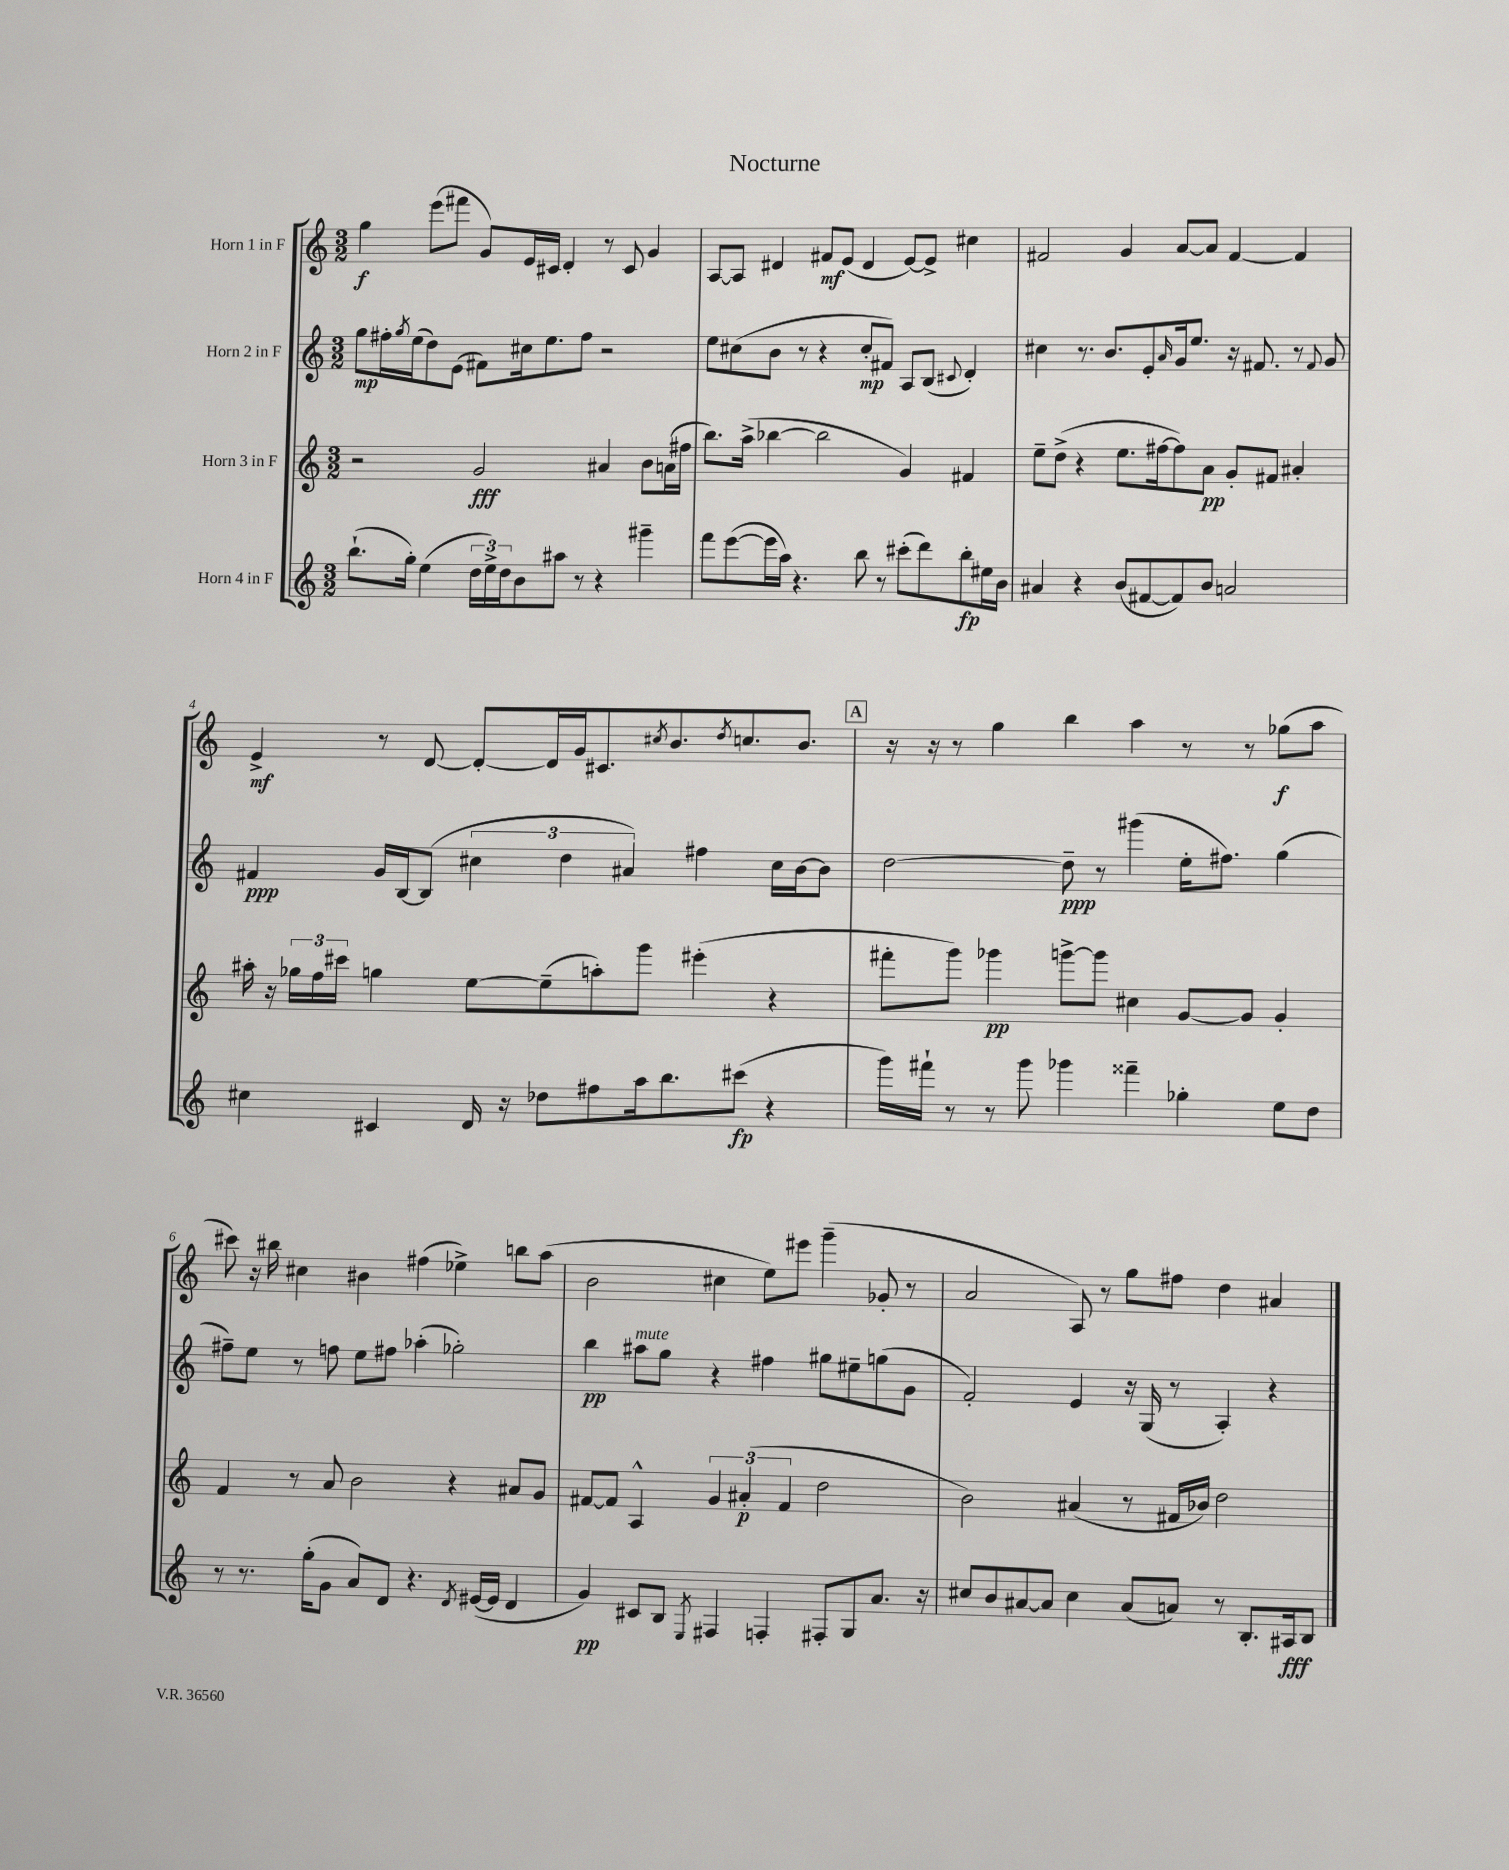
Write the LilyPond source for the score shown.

\header { title = "Nocturne" }
<<
\new StaffGroup <<
\new Staff = "s0" \with { instrumentName = "Horn 1 in F" } {
    \clef treble \key c \major \numericTimeSignature \time 3/2
    g''4\f e'''8( fis'''8 g'8) e'16 cis'16 d'4-. r8 cis'8 g'4 |
    a8~ a8 dis'4 fis'8\mf e'8( dis'4 e'8~) e'8-> cis''4 |
    fis'2 g'4 a'8~ a'8 fis'4~ fis'4 |
    e'4->\mf r8 d'8~ d'8~-. d'16 g'16 cis'8. \acciaccatura { cis''8 } b'8. \acciaccatura { d''8 } c''8. b'8. |
    \mark \markup { \box "A" } r16 r16 r8 g''4 b''4 a''4 r8 r8 ges''8\f( a''8 |
    cis'''8) r16 bis''16 cis''4 bis'4 fis''4( ees''4->) b''8 a''8( |
    b'2 cis''4 e''8) eis'''8 g'''4--( ges'8-. r8 |
    a'2 a8) r8 g''8 fis''8 d''4 ais'4 \bar "|." |
}
\new Staff = "s1" \with { instrumentName = "Horn 2 in F" } {
    \clef treble \key c \major \numericTimeSignature \time 3/2
    g''8\mp fis''16-. \acciaccatura { g''8 } e''16( d''8) e'8( fis'8) cis''16 e''8. fis''8 r2 |
    e''8 cis''8( b'8 r8 r4 cis''8-.\mp fis'8) a8 b8( \appoggiatura { cis'8 } d'4-.) |
    cis''4 r8. b'8. e'8-. \grace { a'16 } g'16 e''8. r16 fis'8. r8 \appoggiatura { fis'8 } g'8 |
    fis'4\ppp g'16 b16~ b8( \tuplet 3/2 { cis''4 d''4 ais'4) } fis''4 cis''16 b'16~ b'8 |
    \mark \markup { \box "A" } d''2~ d''8--\ppp r8 gis'''4( e''16-. fis''8.) g''4( |
    fis''8--) e''8 r8 f''8 e''8 fis''8 aes''4-.( ges''2-.) |
    b''4\pp ais''8^\markup { \italic "mute" } g''8 r4 fis''4 gis''8 eis''8-- g''8( g'8 |
    f'2-.) e'4 r16 g16( r8 a4-.) r4 \bar "|." |
}
\new Staff = "s2" \with { instrumentName = "Horn 3 in F" } {
    \clef treble \key c \major \numericTimeSignature \time 3/2
    r2 g'2\fff ais'4 b'8 a'16( fis''16 |
    b''8.) a''16->( bes''4~ bes''2 g'4) fis'4 |
    e''8-- d''8->( r4 e''8. fis''16~ fis''8) a'8\pp g'8-. fis'8 ais'4-. |
    ais''16-. r16 \tuplet 3/2 { ges''16 f''16 cis'''16 } g''4 e''8~ e''8--( a''8-.) g'''8 eis'''4-.( r4 |
    \mark \markup { \box "A" } fis'''8-. g'''8) ges'''4\pp g'''8~-> g'''8 cis''4 g'8~ g'8 g'4-. |
    f'4 r8 a'8 b'2 r4 ais'8 g'8 |
    fis'8~ fis'8 a4-^ \tuplet 3/2 { g'4 ais'4-.\p( fis'4 } d''2 |
    b'2) ais'4( r8 fis'16 bes'16) d''2 \bar "|." |
}
\new Staff = "s3" \with { instrumentName = "Horn 4 in F" } {
    \clef treble \key c \major \numericTimeSignature \time 3/2
    b''8.-!( g''16-.) e''4( \tuplet 3/2 { d''16 e''16->) d''16 } b'8 ais''8 r8 r4 gis'''4-- |
    f'''8 e'''8~( e'''16 a''16) r4. b''8 r8 cis'''8-.( d'''8) b''8-.\fp eis''16 b'16 |
    ais'4 r4 b'8( fis'8~ fis'8) b'8 a'2 |
    cis''4 cis'4 d'16 r16 des''8 fis''8 a''16 b''8. cis'''8\fp( r4 |
    \mark \markup { \box "A" } g'''16) fis'''16-! r8 r8 g'''8 ges'''4 fisis'''4-- ges''4-. e''8 d''8 |
    r8 r8. g''16-.( g'8 a'8) d'8 r4. \acciaccatura { d'8 } eis'16~( eis'16 d'4 |
    g'4\pp) cis'8 b8 \acciaccatura { e8 } fis4 f4-. fis8-. g8 a'8. r16 |
    cis''8 b'8 ais'8~ ais'8 cis''4 ais'8( a'8) r8 b8.-. ais16\fff b8 \bar "|." |
}
>>
>>
